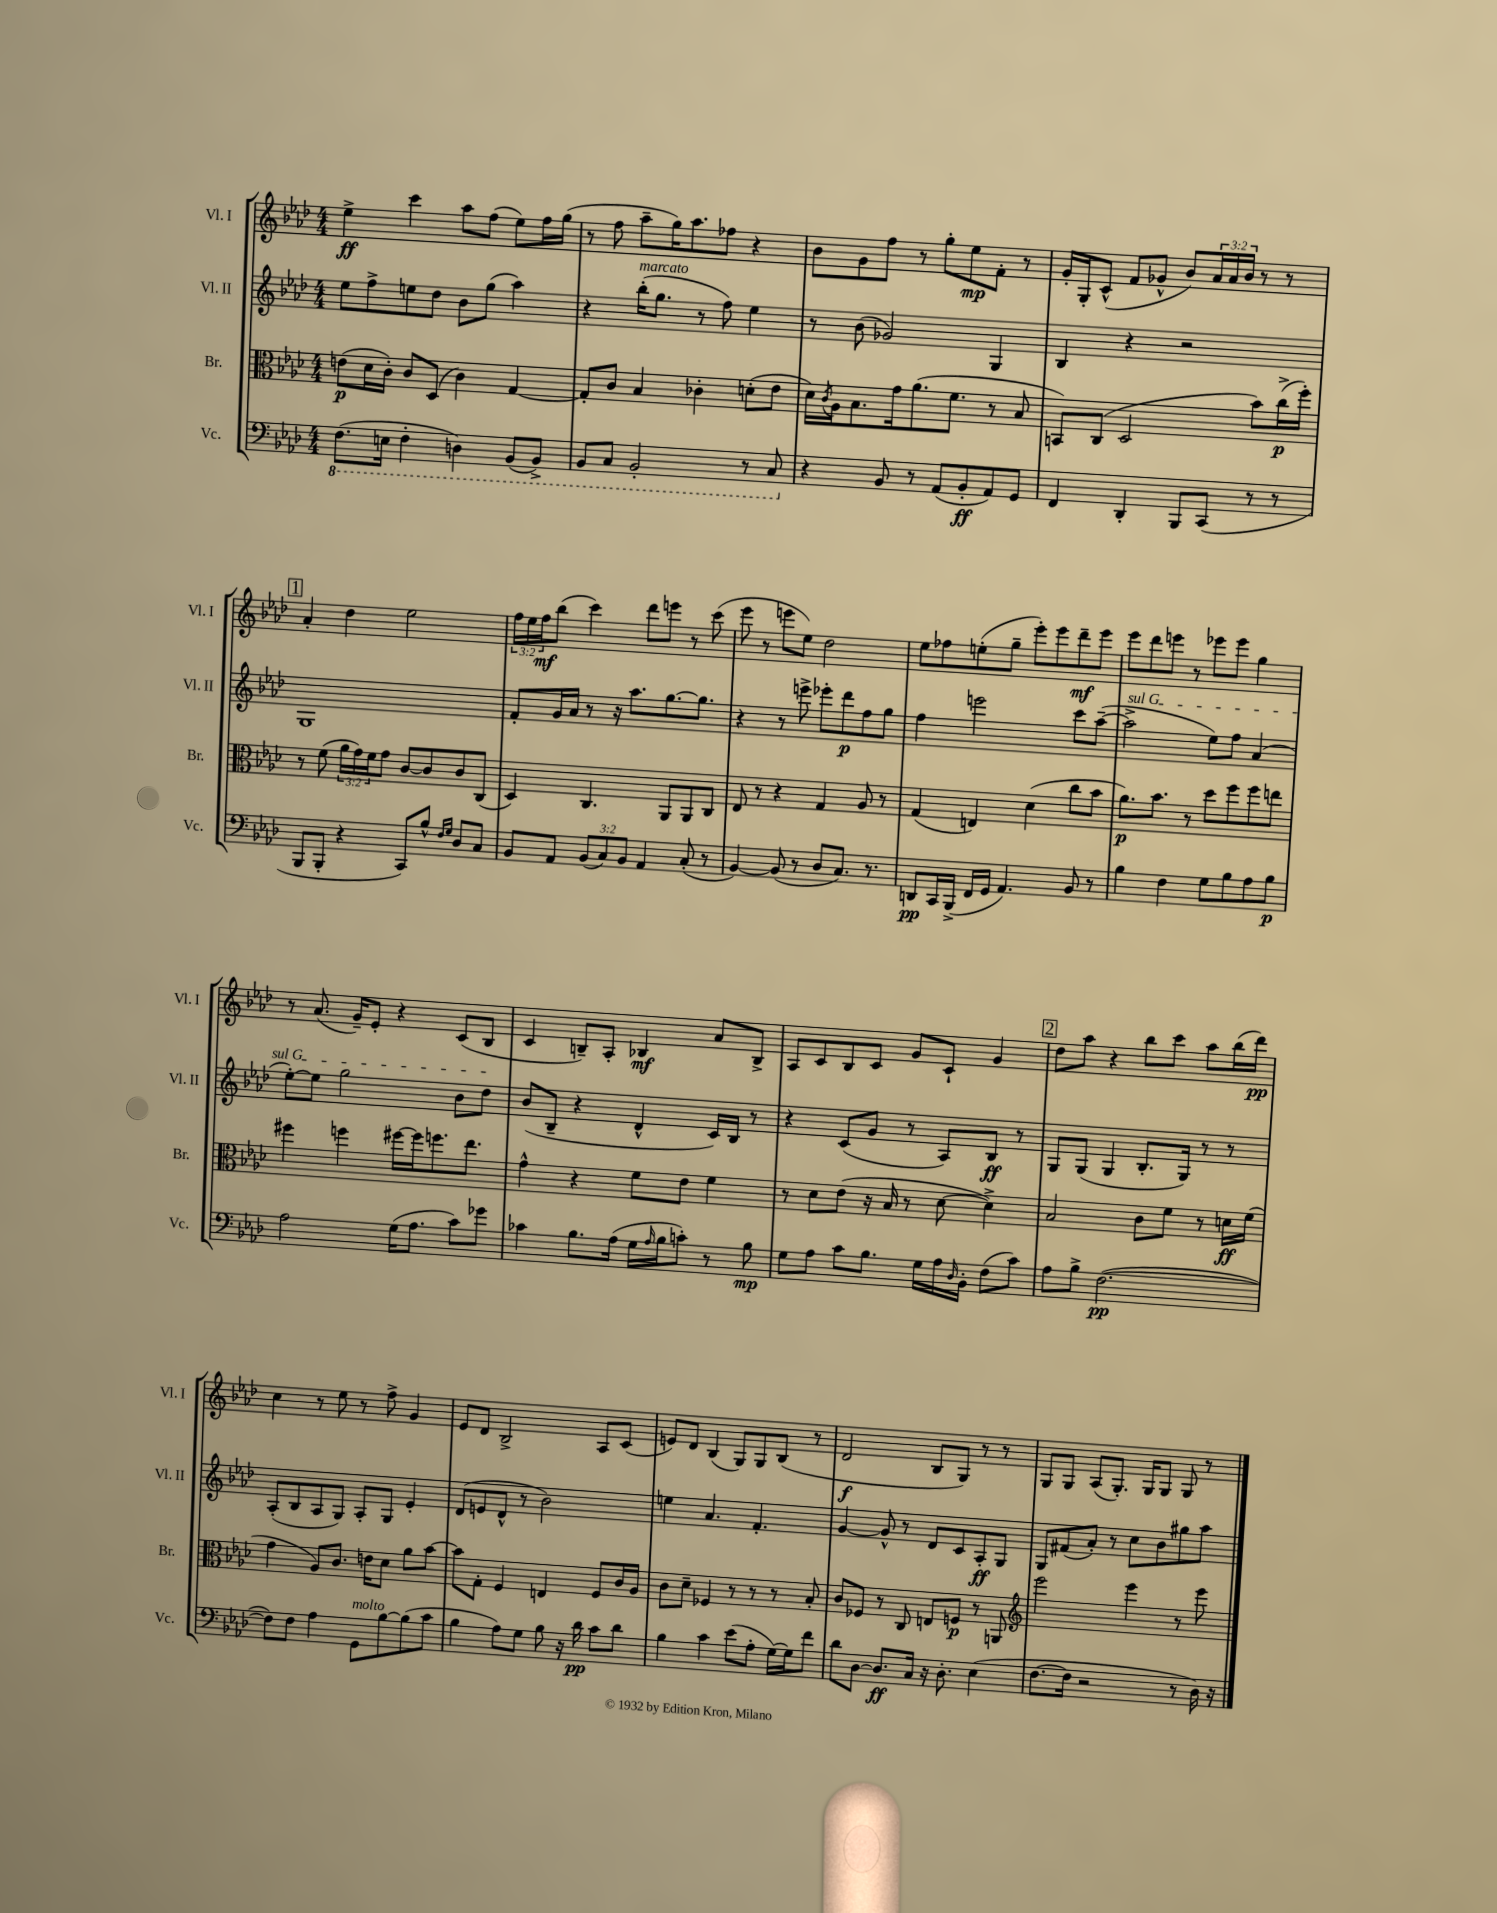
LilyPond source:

<<
\new StaffGroup <<
\new Staff = "s0" \with { instrumentName = "Vl. I" shortInstrumentName = "Vl. I" } {
    \clef treble \key aes \major \numericTimeSignature \time 4/4 \override Staff.TupletNumber.text = #tuplet-number::calc-fraction-text
    ees''4->\ff c'''4 aes''8 f''8( ees''8) f''16 g''16( |
    r8 f''8 aes''8-- g''16) aes''8. fes''8 r4 |
    bes'8 g'8 f''8 r8 g''8-. ees''8\mp f'8-. r8 |
    g'16-. g16-. c'8-^( f'8 ges'8-^ bes'8) \tuplet 3/2 { aes'16 aes'16 bes'16 } r8 r8 |
    \mark \markup { \box "1" } aes'4-. des''4 ees''2 |
    \tuplet 3/2 { f''16 ees''16 f''16\mf } bes''8( c'''4) des'''8 e'''8 r8 c'''8( |
    ees'''8 r8 e'''8 ees''8) des''2 |
    ees''8 fes''8 e''8-.( g''8-- ees'''8-.) ees'''8 des'''8--\mf ees'''8 |
    ees'''8 des'''8 e'''8 r8 ees'''8 ees'''8 g''4 |
    r8 aes'8.( g'16--) ees'8-. r4 c'8( bes8 |
    c'4 b8--) aes8-. bes4\mf aes'8 bes8-> |
    aes8 c'8 bes8 c'8 g'8 c'8-! g'4 |
    \mark \markup { \box "2" } des''8 aes''8 r4 bes''8 c'''8 aes''8 bes''16( des'''16\pp) |
    c''4 r8 ees''8 r8 f''8-> g'4 |
    ees'8 des'8 bes2-> aes8 c'8( |
    e'8) des'8 bes4( g8) g8 bes8( r8 |
    des'2\f bes8 g8) r8 r8 |
    g8 g8 aes8( g8.-.) g16 g8 g8 r8 \bar "|." |
}
\new Staff = "s1" \with { instrumentName = "Vl. II" shortInstrumentName = "Vl. II" } {
    \clef treble \key aes \major \numericTimeSignature \time 4/4
    ees''8 f''8-> e''8 des''8 bes'8 g''8( aes''4) |
    r4 bes''16-.^\markup { \italic "marcato" }( g''8. r8 f''8) ees''4 |
    r8 bes'8( ges'2) g4 |
    bes4 r4 r2 |
    \mark \markup { \box "1" } g1 |
    f'8-. g'16 aes'16 r8 r16 aes''8. g''8.~ g''8. |
    r4 r8 e'''8-> ees'''8-. des'''8\p f''8 g''8 |
    f''4 e'''2 c'''8 aes''8~--( |
    \once \override TextSpanner.bound-details.left.text = \markup { \italic "sul G" } aes''2->\startTextSpan ees''8) f''8 aes'4( |
    ees''8~-.) ees''8 g''2 bes'8 des''8\stopTextSpan |
    bes'8( bes8-- r4 des'4-^ c'16) bes16 r8 |
    r4 c'8( g'8 r8 aes8) bes8\ff r8 |
    \mark \markup { \box "2" } g8 g8( g4 bes8.-. g16) r8 r8 |
    aes8-.( bes8 aes8 g8) aes8-. g8 ees'4-. |
    des'8( e'8 des'8-^ r8 bes'2) |
    e''4 aes'4. f'4.-. |
    g'4~ g'8-^ r8 des'8 c'8 aes8-.\ff g8 |
    g8 fis'8( aes'8-.) r8 c''8 bes'8 gis''8 aes''8 \bar "|." |
}
\new Staff = "s2" \with { instrumentName = "Br." shortInstrumentName = "Br." } {
    \clef alto \key aes \major \numericTimeSignature \time 4/4 \override Staff.TupletNumber.text = #tuplet-number::calc-fraction-text
    e'8\p( des'16 c'16-.) c'8 des8( c'4) g4~ |
    g8-. c'8 bes4 ces'4-. d'8-.( ees'8 |
    des'16) \acciaccatura { c'8 } aes16 bes8. g'16 aes'8.( f'8. r8 bes8 |
    b,8) c8( des2 bes'8) c''16->\p( f''16-.) |
    \mark \markup { \box "1" } r8 f'8( \tuplet 3/2 { aes'16 g'16) f'16 } g'8 c'8~ c'8 c'8 c8( |
    des4) c4. aes,8 aes,8 c8 |
    ees8 r8 r4 g4 aes8 r8 |
    g4( e4) des'4( c''8 bes'8 |
    aes'8.\p) bes'8. r8 des''8 f''8 f''8 e''8 |
    fis''4 f''4 fis''16~ fis''16 f''8. ees''8. |
    g'4-^ r4 f'8 ees'8 f'4 |
    r8 des'8 ees'8( r16 bes16 r8 des'8~ des'4->) |
    \mark \markup { \box "2" } bes2 c'8 f'8 r8 d'16\ff f'16( |
    g'4 aes8) c'8. e'16 des'8 aes'8 bes'8~ |
    bes'8 g8-. f4 e4 f8 c'16 aes16 |
    c'8 des'8-- fes4 r8 r8 r8 bes8-. |
    c'8 fes8 r8 c8 e8 f8\p r8 a,8 |
    \clef treble ees'''2 ees'''4 r8 ees'''8 \bar "|." |
}
\new Staff = "s3" \with { instrumentName = "Vc." shortInstrumentName = "Vc." } {
    \clef bass \key aes \major \numericTimeSignature \time 4/4 \override Staff.TupletNumber.text = #tuplet-number::calc-fraction-text
    \ottava #-1 f,8.( e,16 f,4-. d,4) bes,,8( bes,,8->) |
    bes,,8 c,8 bes,,2-. r8 c,8 \ottava #0 |
    r4 bes,8 r8 aes,8( bes,8-.\ff aes,8) g,8 |
    f,4 des,4-. bes,,8 c,8( r8 r8 |
    \mark \markup { \box "1" } bes,,8 bes,,8-. r4 c,8) bes8-^ \grace { f16 g16 } des8 c8 |
    bes,8 aes,8 \tuplet 3/2 { bes,8( c8) bes,8 } aes,4 c8-.( r8 |
    bes,4~) bes,8( r8 des8 c8.) r8. |
    d,8\pp c,16 bes,,16->( f,16 g,16 aes,4.) bes,8 r8 |
    bes4 f4 g8 bes8 aes8 bes8\p |
    aes2 g16( aes8. c'8) ges'8 |
    ces'4 bes8. aes16( g16 \grace { aes16 } bes16 c'8-.) r8 bes8\mp |
    g8 aes8 c'8 bes8. g16 aes16 \grace { des16 } bes,16-. f8( c'8) |
    \mark \markup { \box "2" } aes8 bes8-> f2.~\pp( |
    f8) f8 aes4 g,8^\markup { \italic "molto" } bes8~ bes8( c'8 |
    bes4 aes8) g8 bes8 r16 des'16\pp c'8 des'8 |
    bes4 c'4 ees'8( aes8-. g16~) g16 f'8 |
    des'8 des8~ des8.\ff c16 r16 des8.-. ees4( |
    f8.~ f16 r2 r8 des16) r16 \bar "|." |
}
>>
>>
\layout { \context { \Score \remove "Bar_number_engraver" } }
